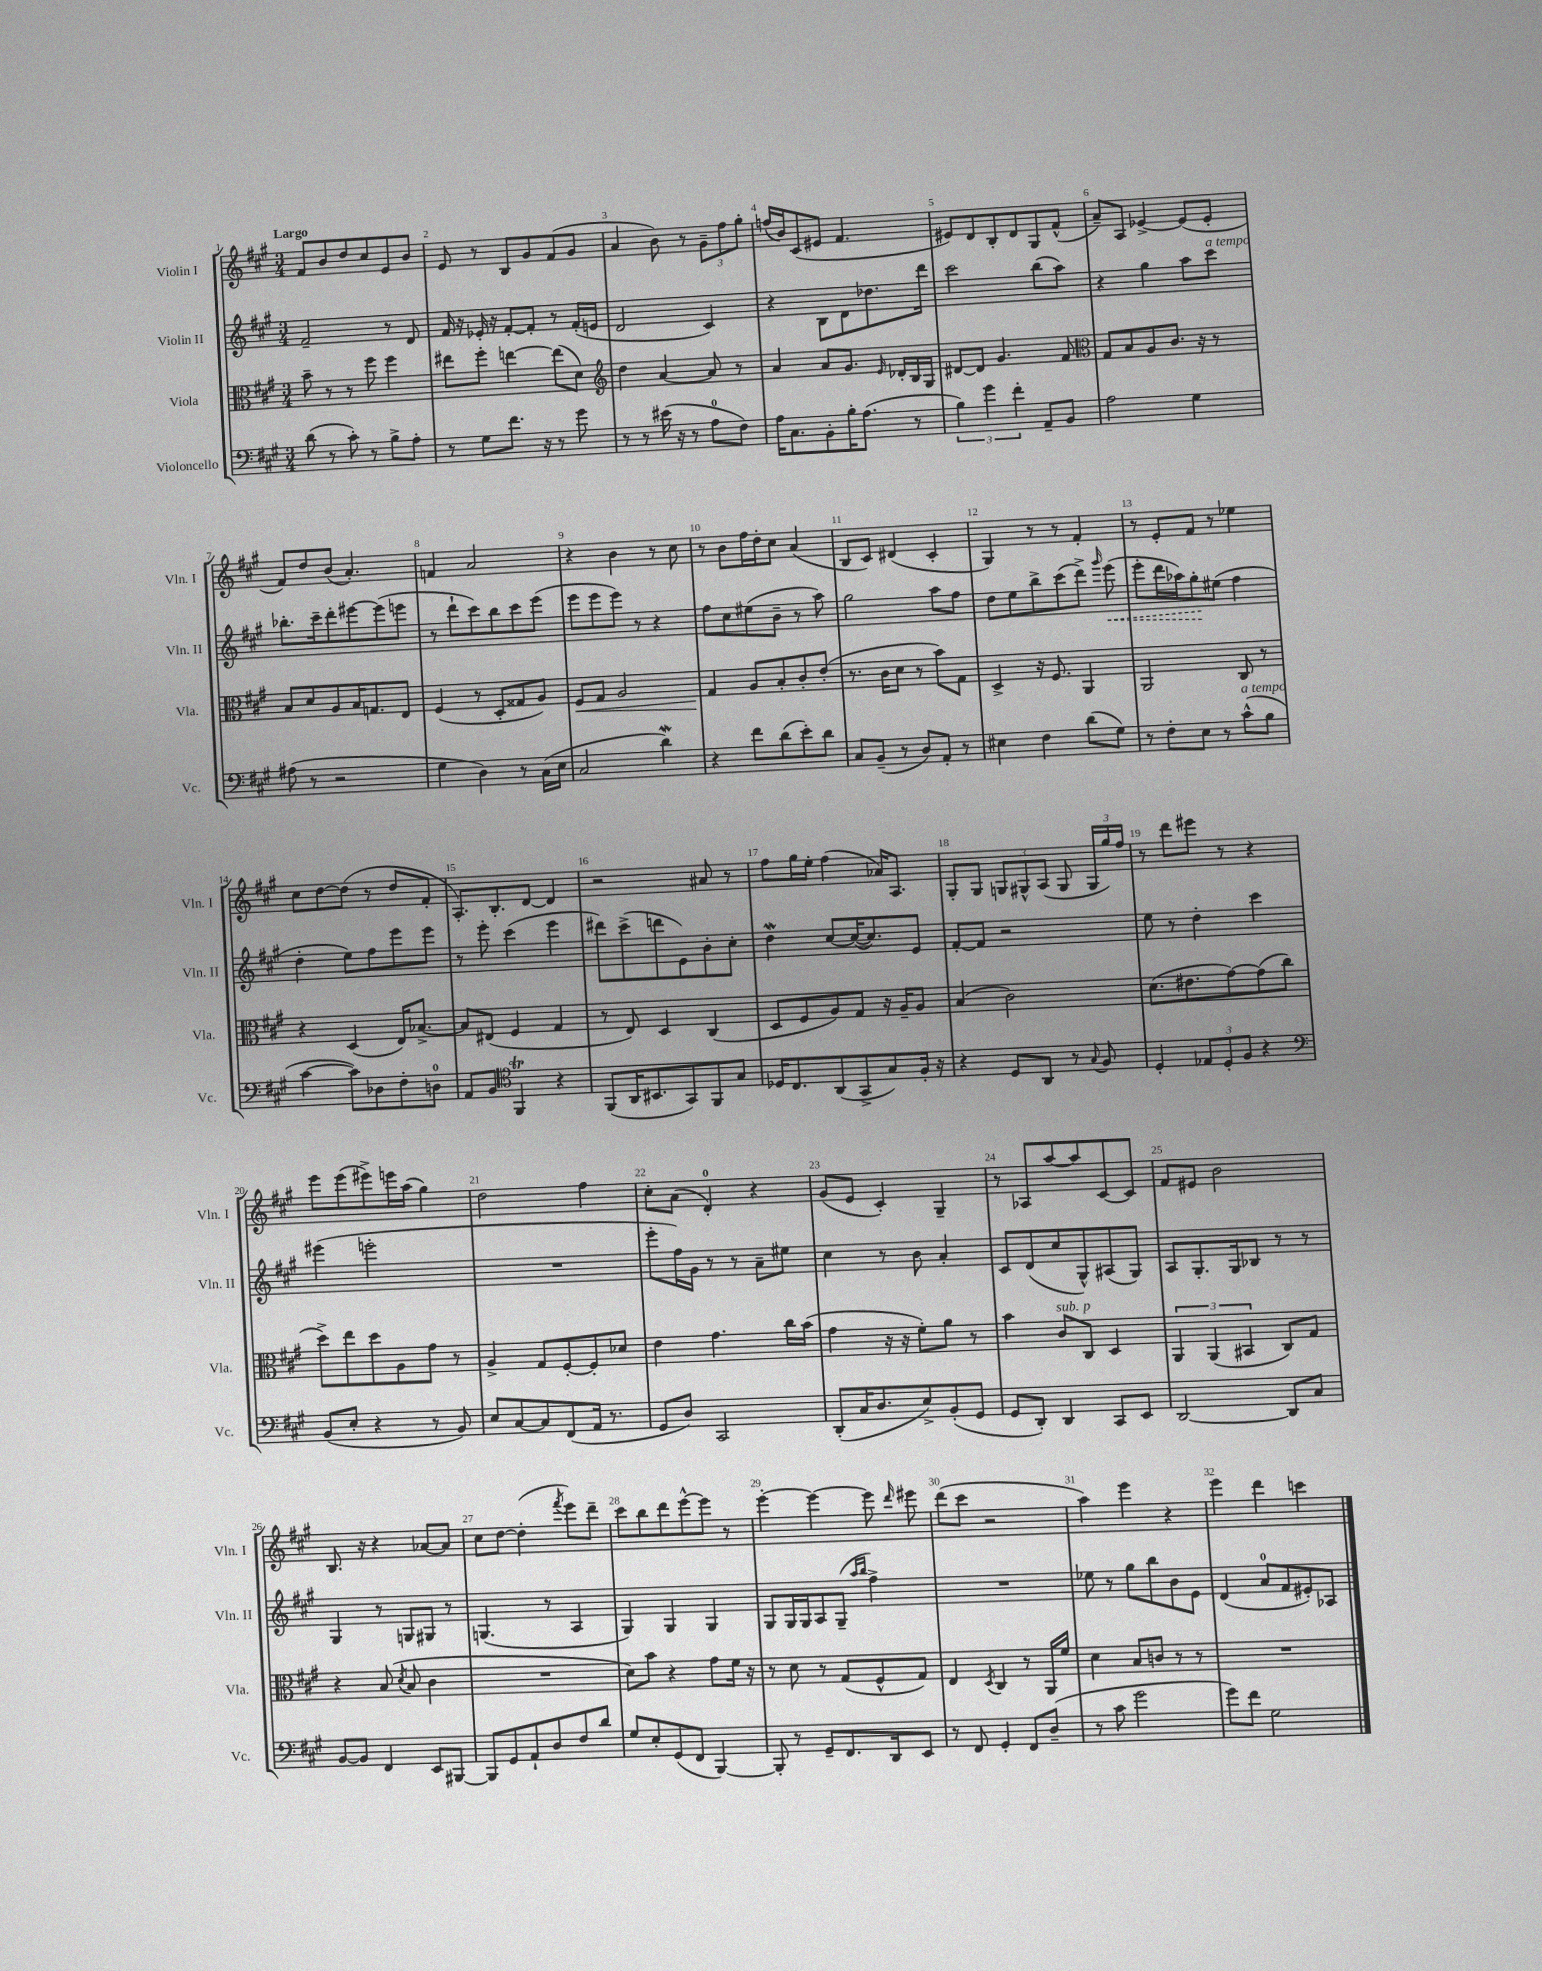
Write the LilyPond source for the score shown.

<<
\new StaffGroup <<
\new Staff = "s0" \with { instrumentName = "Violin I" shortInstrumentName = "Vln. I" } {
    \clef treble \key a \major \numericTimeSignature \time 3/4 \tempo "Largo"
    \autoBeamOff fis'8[ b'8 d''8 cis''8 e'8 b'8] |
    e'8 r8 b8[ gis'8 fis'8( gis'8] |
    a'4 b'8) r8 \tuplet 3/2 { gis'8[-- fis''8 gis''8]-. } |
    f''16[( b'16) cis'8( eis'8] fis'4. |
    eis'8[) d'8 b8-. d'8 gis8 fis'8]-^( |
    a'8[--) a8] ees'4~-> ees'8[( ees'8]-. |
    fis'8[) d''8 b'8]( a'4.-.) |
    f'4 a'2 |
    r4 b'4 r8 cis''8 |
    r8 b'8[ fis''16 d''16-. cis''8] a'4( |
    b8[ cis'8]) dis'4( cis'4-. |
    gis4) r8 r8 fis'4-. |
    r8 e'8[-. fis'8] r8 ees''4 |
    cis''8[ d''8~ d''8]( r8 d''8[ fis'8]-. |
    a8.[-.) b8.-. d'8]~ d'4 |
    r2 ais'8 r8 |
    fis''8[ gis''16 e''16]-. fis''4( aes'16[) a8.] |
    gis8[-. gis8] \tuplet 3/2 { g8[ gis8-^ a8]( } gis8 \tuplet 3/2 { gis16[ gis''16) fis''16] } |
    r8 d'''8[ eis'''8] r8 r4 |
    e'''8[ e'''8( eis'''8->) e'''16 a''16]( gis''4) |
    d''2 fis''4 |
    cis''8[-. a'8]( d'4-0-.) r4 |
    gis'8[( e'8] cis'4-.) gis4-- |
    r8 aes8[ a''8~ a''8 cis'8~ cis'8] |
    fis'8[ eis'8] b'2 |
    b8. r16 r4 aes'8[~ aes'8] |
    cis''8[ d''8]~ d''4-.( \acciaccatura { fis'''8 } e'''8[) d'''8]-- |
    cis'''8[ b''8 d'''8 e'''8~-^ e'''8] r8 |
    e'''4~-. e'''4~ e'''8 \grace { d'''16 } eis'''8 |
    d'''8[( cis'''8] r2 |
    a''4) e'''4 r4 |
    e'''4 d'''4 c'''4 \bar "|." |
}
\new Staff = "s1" \with { instrumentName = "Violin II" shortInstrumentName = "Vln. II" } {
    \clef treble \key a \major \numericTimeSignature \time 3/4
    \autoBeamOff fis'2-- r8 d'8 |
    fis'16 r16 ees'16-. r16 fis'8[~-. fis'8]-. r8 fis'16[-.( e'16] |
    d'2 cis'4) |
    r4 b8[ d'8 des''8. d'''16] |
    cis'''2 b''8[( a''8]) |
    r4 gis''4 a''8[ cis'''8]^\markup { \italic "a tempo" } |
    bes''8.[-. cis'''16-- d'''8-. eis'''8~ eis'''8( e'''8] |
    r8 d'''8[-! cis'''8) b''8 cis'''8 e'''8]( |
    e'''8[ e'''8 e'''8]) r8 r4 |
    fis''8[ cis''8 eis''8( b'8]-- r8 a''8) |
    gis''2 a''8[ fis''8] |
    d''8[ e''8 b''8-> cis'''8( d'''8]->) \grace { gis'''16 } \once \override Hairpin.style = #'dashed-line e'''8\<( |
    e'''8[-. d'''16 aes''16) gis''8-.\! eis''8]( fis''4 |
    d''4-. e''8[) fis''8 e'''8 e'''8] |
    r8 e'''8-. cis'''4( e'''4 |
    dis'''8[) cis'''8->( d'''8 e'8) b'8-. cis''8]-. |
    d''4\mordent cis''8[~ cis''16~( cis''8.) e'8] |
    fis'8[~-. fis'8] r2 |
    e''8 r8 d''4-. cis'''4 |
    eis'''4( e'''2-. |
    R2. |
    e'''8[-. fis''16) gis'16] r8 r8 a'8[-- eis''8] |
    cis''4 r8 b'8 a'4-. |
    cis'8[ d'8( cis''8 gis8-^) ais8( gis8]) |
    a8[ gis8.-. gis16 bes8] r8 r8 |
    gis4 r8 g8[ gis8] r8 |
    g4.( r8 a4 |
    gis4) gis4 gis4 |
    gis8[ gis16 gis16 a8 gis8]--( \grace { a''16[ b''16] } fis''4->) |
    R2. |
    ees''8 r8 gis''8[ b''8 b'8 e'8] |
    d'4( a'8[-0 fis'8 eis'8-.) aes8] \bar "|." |
}
\new Staff = "s2" \with { instrumentName = "Viola" shortInstrumentName = "Vla." } {
    \clef alto \key a \major \numericTimeSignature \time 3/4
    \autoBeamOff b'8-- r8 r8 fis''8 fis''4 |
    eis''8[ fis''8]-. e''4~ e''8[( d'8]) |
    \clef treble d''4 a'4~ a'8 r8 |
    a'4 a'8[ gis'8.] \grace { e'16 } des'16[-. b16 gis16] |
    dis'8[~ dis'8] gis'4. fis'8 |
    \clef alto gis8[ b8 a8 cis'8.] r16 r8 |
    b8[ d'8 a8 b16 g8. e8] |
    fis4( r8 d8[-. gisis8 a8]) |
    fis8[\< gis8] a2 |
    gis4\! a8[ b8-. cis'8-. e'8]-.( |
    r8. cis'16[ d'8] r8 b'8[) gis8] |
    d4-> r16 fis8. a,4 |
    a,2 cis8 r8 |
    r4 d4( e16[) bes8.]~-> |
    bes8[ eis8]( fis4 gis4 |
    r8 e8) d4 cis4( |
    d8[ fis8 a8) gis8] r16 a16[-- a8] |
    b4( cis'2) |
    d'8.[( eis'8. gis'8~) gis'8( cis''8] |
    d''8[->) e''8 d''8 a8 gis'8] r8 |
    a4-> gis8[ fis8~-. fis8-. des'8] |
    e'4 gis'4. cis''16[ b'16]( |
    gis'4 r16 r16 fis'8[-.) a'8] r8 |
    b'4 cis'8[^\markup { \italic "sub. p" } cis8] d4 |
    \tuplet 3/2 { a,4 a,4( bis,4 } cis8[) gis8] |
    r4 b8( \acciaccatura { d'8 } b8 cis'4 |
    R2. |
    d'8[) b'8] r4 gis'8[ fis'16] r16 |
    r8 d'8 r8 gis8[( fis8-^ gis8]) |
    e4 \acciaccatura { d8 } cis4 r8 a,16[ fis'16] |
    d'4 b8[ c'8] r8 r8 |
    R2. \bar "|." |
}
\new Staff = "s3" \with { instrumentName = "Violoncello" shortInstrumentName = "Vc." } {
    \clef bass \key a \major \numericTimeSignature \time 3/4
    \autoBeamOff d'8( r8 cis'8-.) r8 b8[-> a8]-. |
    r8 gis8[ fis'8.] r16 r8 gis'8 |
    r8 r8 eis'16( r16 r8 a8[-0 fis8]) |
    a16[ cis8. b,8-. b16-. a8.]( r8 |
    \tuplet 3/2 { b4) gis'4 fis'4-. } a,8[-- b,8] |
    a2 gis4 |
    ais8( r8 r2 |
    gis4 d4) r8 cis16[( e16] |
    cis2 d'4\mordent) |
    r4 fis'8[ d'8( e'8-.) d'8] |
    cis8[ b,8]--( r8 d8[) a,8]-. r8 |
    eis4 fis4 d'8[( gis8]) |
    r8 fis8[-. e8] r8 cis'8[-^^\markup { \italic "a tempo" }( b8] |
    cis'4~ cis'8[) des8 fis8-. d8]-0 |
    a,8[ b,8] \clef tenor fis,4\trill r4 |
    fis,8[( a,16 bis,8. gis,8) fis,8 gis8] |
    des16[ cis8. a,8( gis,8-> gis8) fis16]-. r16 |
    r4 d8[ a,8] r8 \appoggiatura { gis8 } fis8 |
    d4-. \tuplet 3/2 { ees8[ d8-. fis8] } r4 |
    \clef bass b,8[( e8]-. r4 r8 b,8) |
    e8[ cis8~ cis8 fis,8( a,16] r8. |
    gis,8[ d8]) cis,2 |
    d,8[-.( cis16 d8. e8->) b,8-.( gis,8] |
    gis,8[ d,8]-.) d,4 cis,8[ e,8] |
    d,2~ d,8[ cis8] |
    b,8[~ b,8] fis,4 e,8[ bis,,8]~ |
    bis,,8[ gis,8 a,8-! d8 fis8 d'8] |
    gis8[ e8-. gis,8( fis,8] b,,4~) |
    b,,8-. r8 gis,8[-- fis,8. d,16 e,8] |
    r8 fis,8 gis,4-. fis,8[ d8]--( |
    r8 cis'8 gis'2 |
    gis'8[) fis'8] gis2 \bar "|." |
}
>>
>>
\layout { \context { \Score \override BarNumber.break-visibility = ##(#f #t #t) barNumberVisibility = #all-bar-numbers-visible } }
